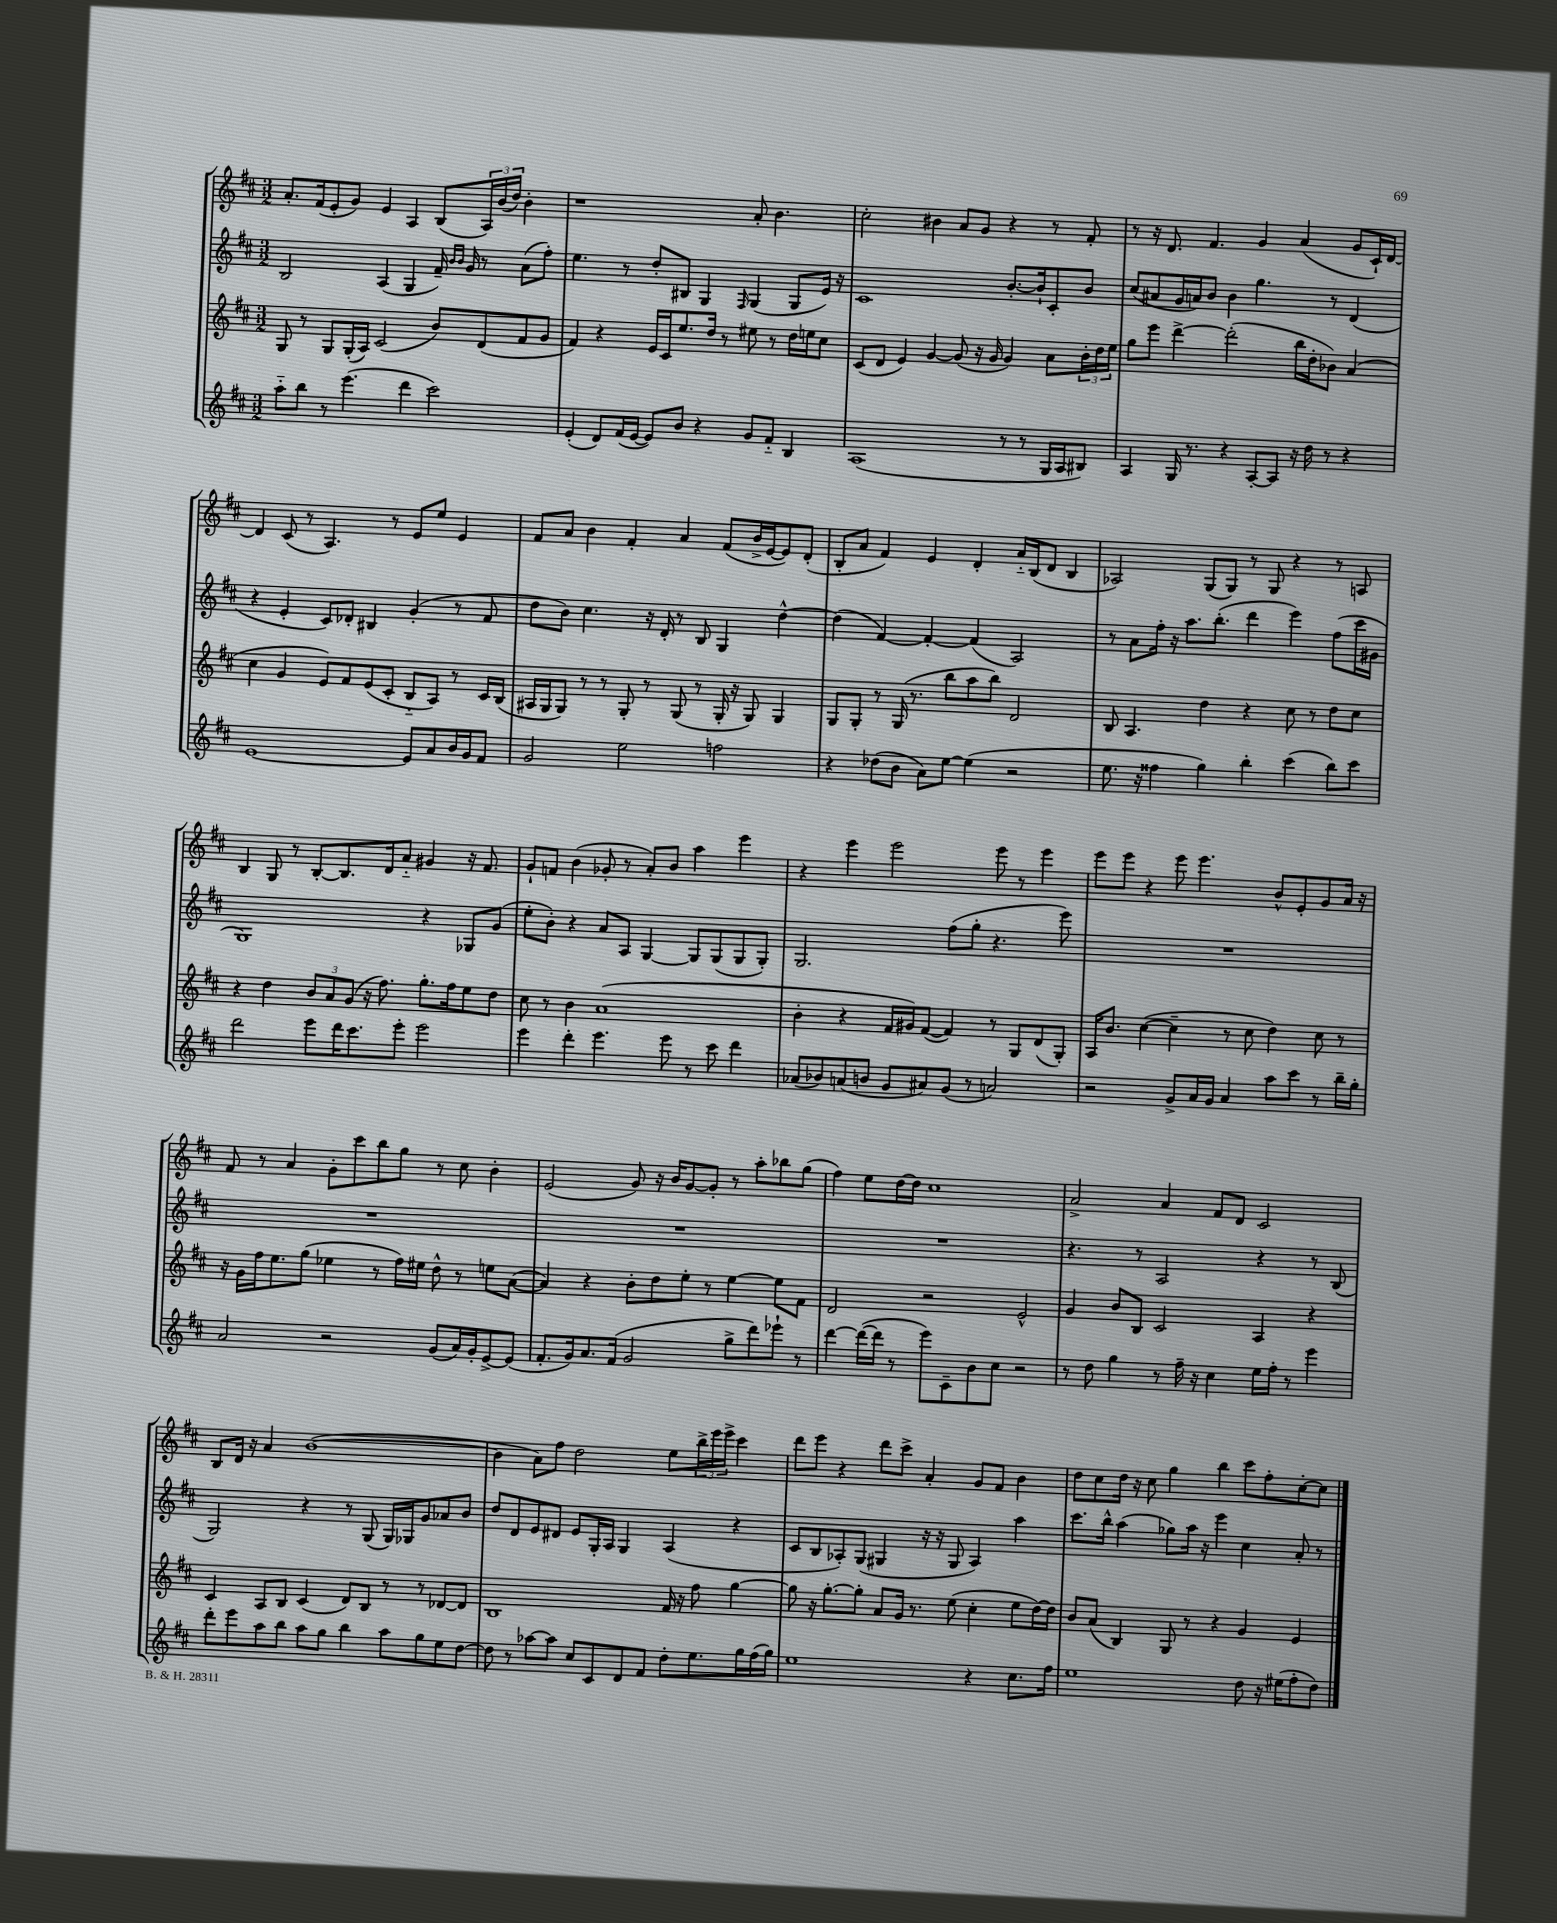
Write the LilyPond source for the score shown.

<<
\new StaffGroup <<
\new Staff = "s0" {
    \clef treble \key d \major \numericTimeSignature \time 3/2
    a'8.-. fis'16( e'8-. g'8) e'4 a4 b8( \tuplet 3/2 { a16) b'16( d''16) } b'4-. |
    r1 a'8-. b'4. |
    cis''2-. bis'4 a'8 g'8 r4 r8 fis'8-. |
    r8 r16 d'8. fis'4. g'4 a'4( g'8 cis'16-!) d'16~ |
    d'4 cis'8( r8 a4.) r8 e'8 e''8 e'4 |
    fis'8 a'8 b'4 fis'4-. a'4 fis'8( b'16-> e'16~ e'8) d'8-.( |
    b8-. a'8 fis'4) e'4 d'4-. a'16-_ b16( d'8 b4 |
    aes2) g8( g8) r8 g8 r4 r8 a8 |
    b4 g8 r8 b8~-. b8. d'16 a'8-_ gis'4 r16 fis'8. |
    g'8-! f'8 b'4( ges'8-. r8 a'8-.) b'8 a''4 e'''4 |
    r4 e'''4 e'''2 e'''8 r8 e'''4 |
    e'''8 e'''8 r4 e'''8 e'''4. b'8-^ e'8-. g'8 a'16 r16 |
    fis'8 r8 a'4 g'8-. cis'''8 b''8 g''8 r8 cis''8 b'4-. |
    e'2( g'8) r16 b'16 g'8~ g'8-. r8 a''8-. bes''8 g''8( |
    fis''4) e''8 d''16~ d''16 cis''1 |
    a'2-> a'4 fis'8 d'8 cis'2 |
    b8 d'16 r16 a'4 b'1~( |
    b'4 a'8) fis''8 d''2 e''8 \tuplet 3/2 { b''16-> e'''16 e'''16-> } cis'''4 |
    d'''8 e'''8 r4 d'''8 cis'''8-> a'4-. g'8 fis'8 b'4 |
    d''8 cis''8 d''16 r16 cis''8 g''4 b''4 cis'''8 fis''8-. cis''8~-. cis''8 \bar "|." |
}
\new Staff = "s1" {
    \clef treble \key d \major \numericTimeSignature \time 3/2
    b2 a4( g4 fis'16--) \grace { b'16 b'16 } g'16 r8 a'8( fis''8-.) |
    e''4. r8 d''8-. bis8 g4 \grace { fis16 } g4( g8 e'16) r16 |
    cis'1 b'8.~-. b'16-! cis'8-. b'8 |
    cis''8( ais'8 g'16 a'16) b'8 b'4 g''4. r8 d'4( |
    r4 e'4-. cis'8) des'8-. bis4 g'4-.( r8 fis'8 |
    d''8 b'8) cis''4. r16 d'16-. r8 b8 g4 d''4~-^ |
    d''4( fis'4~) fis'4~-. fis'4( a2) |
    r8 a'8 fis''16-. r16 a''8. b''8.-.( d'''4 e'''4) fis''8( cis'''16 gis'16 |
    g1) r4 ges8 g'8( |
    e''8-. b'8-.) r4 a'8 a8 g4~ g8 g8( g8 g8-.) |
    g2. fis''8( g''8-. r4. e'''8) |
    R1. |
    R1. |
    R1. |
    R1. |
    r4. r8 a2 r4 r8 b8( |
    g2) r4 r8 g8( g16) ges16 g'8 aes'8 b'8 |
    d''8 d'8 e'8 dis'8 e'8 g16-. a16 g4 a4( r4 |
    cis'8 b8 aes8-.) g8( gis4 r16 r16 gis8 aes4) a''4 |
    cis'''8. b''16-^ a''4( ges''8) a''16 r16 e'''4 cis''4 a'8-. r8 \bar "|." |
}
\new Staff = "s2" {
    \clef treble \key d \major \numericTimeSignature \time 3/2
    g8 r8 g8 g16-.( a16) cis'2( b'8) d'8( fis'8 g'8 |
    fis'4) r4 e'16 cis'16 e''8. d''16 r8 eis''8 r8 d''16 e''16 cis''8 |
    cis'8( d'8 e'4) g'4~ g'8( r16 g'16 g'4) a'8 \tuplet 3/2 { b'16-. d''16 e''16 } |
    g''8 e'''8 d'''4~-> d'''2-.( b''16 d''16-. bes'8) a'4( |
    cis''4 g'4 e'8) fis'8 e'8( cis'8-. b8-_ a8) r8 cis'16 b16( |
    ais16 g16 g8) r8 r8 g8-. r8 g8( r8 g16-. r16 g8) g4 |
    g8 g8-. r8 g16( r8. b''8 a''8 b''8) d'2 |
    b8 a4. d''4 r4 cis''8 r8 d''8 cis''8 |
    r4 d''4 \tuplet 3/2 { b'8 a'8 g'8( } r16 fis''8.) g''8.-. fis''16 e''8 d''8 |
    cis''8 r8 b'4 a'1( |
    b'4-. r4 fis'16 gis'16) fis'8~( fis'4) r8 g8 d'8( g8-.) |
    a16 b'8. cis''4~( cis''4-- r8 cis''8 d''4) cis''8 r8 |
    r16 g'16 fis''16 e''8. g''8( ees''4 r8 fis''16) eis''16 d''8-^ r8 e''8 a'8~( |
    a'4) r4 b'8-. d''8 e''8-. r8 e''4~ e''8 fis'8 |
    d'2 r2 e'2-^ |
    g'4 b'8 b8 cis'2 a4 r4 |
    cis'4 a8 b8 cis'4( d'8) b8 r8 r8 des'8~ des'8 |
    b1 fis'16 r16 fis''8 g''4~ |
    g''8 r16 g''8.~-. g''8-. a'8 g'16 r8. e''8( cis''4-. e''8 d''16~) d''16 |
    b'8 a'8( b4) g8 r8 r4 g'4 e'4 \bar "|." |
}
\new Staff = "s3" {
    \clef treble \key d \major \numericTimeSignature \time 3/2
    a''8-_ b''8 r8 e'''4.( d'''4 cis'''2) |
    e'4-.( d'8) fis'16( e'16~ e'8) b'8 r4 g'8 fis'8-_ b4 |
    a1( r8 r8 g16 a16 bis8) |
    a4 g16 r8. r4 a8~-. a8 r16 d''16 r8 r4 |
    e'1~ e'8 a'8 b'16 g'16 fis'8 |
    g'2 e''2 f''2 |
    r4 des''8( b'8 a'8) e''8~ e''4( r2 |
    e''8. r16 fisis''4 g''4) b''4-. cis'''4( b''8) cis'''8 |
    d'''2 e'''8 d'''16 cis'''8. e'''8-. e'''2 |
    e'''4 d'''4-. e'''4. e'''8 r8 cis'''8 d'''4 |
    aes'8( bes'8) a'8( b'8 g'8 ais'8) g'8( r8 a'2) |
    r2 g'8-> a'16 g'16 a'4 a''8 cis'''8 r8 b''16-- g''16-. |
    a'2 r2 g'8( a'16) g'16-. e'8~-> e'8( |
    fis'8.-. g'16) a'8. fis'16( g'2 g''8-> d'''8) ees'''8-! r8 |
    d'''4~ d'''16~( d'''16 r8 e'''8) cis'8-- b'8 cis''8 r2 |
    r8 d''8 g''4 r8 fis''16-- r16 cis''4 e''16 fis''16-. r8 e'''4 |
    d'''8-. e'''8 a''8 b''8 a''8 g''8 b''4 a''8 g''8 e''8 d''8~ |
    d''8 r8 aes''8~ aes''8 cis''8 cis'8 d'8 fis'8 d''8-. e''8. g''16 fis''16( g''16) |
    e''1 r4 cis''8. fis''16 |
    e''1 d''8 r16 eis''16( fis''8-. d''8) \bar "|." |
}
>>
>>
\layout { \context { \Score \remove "Bar_number_engraver" } }
